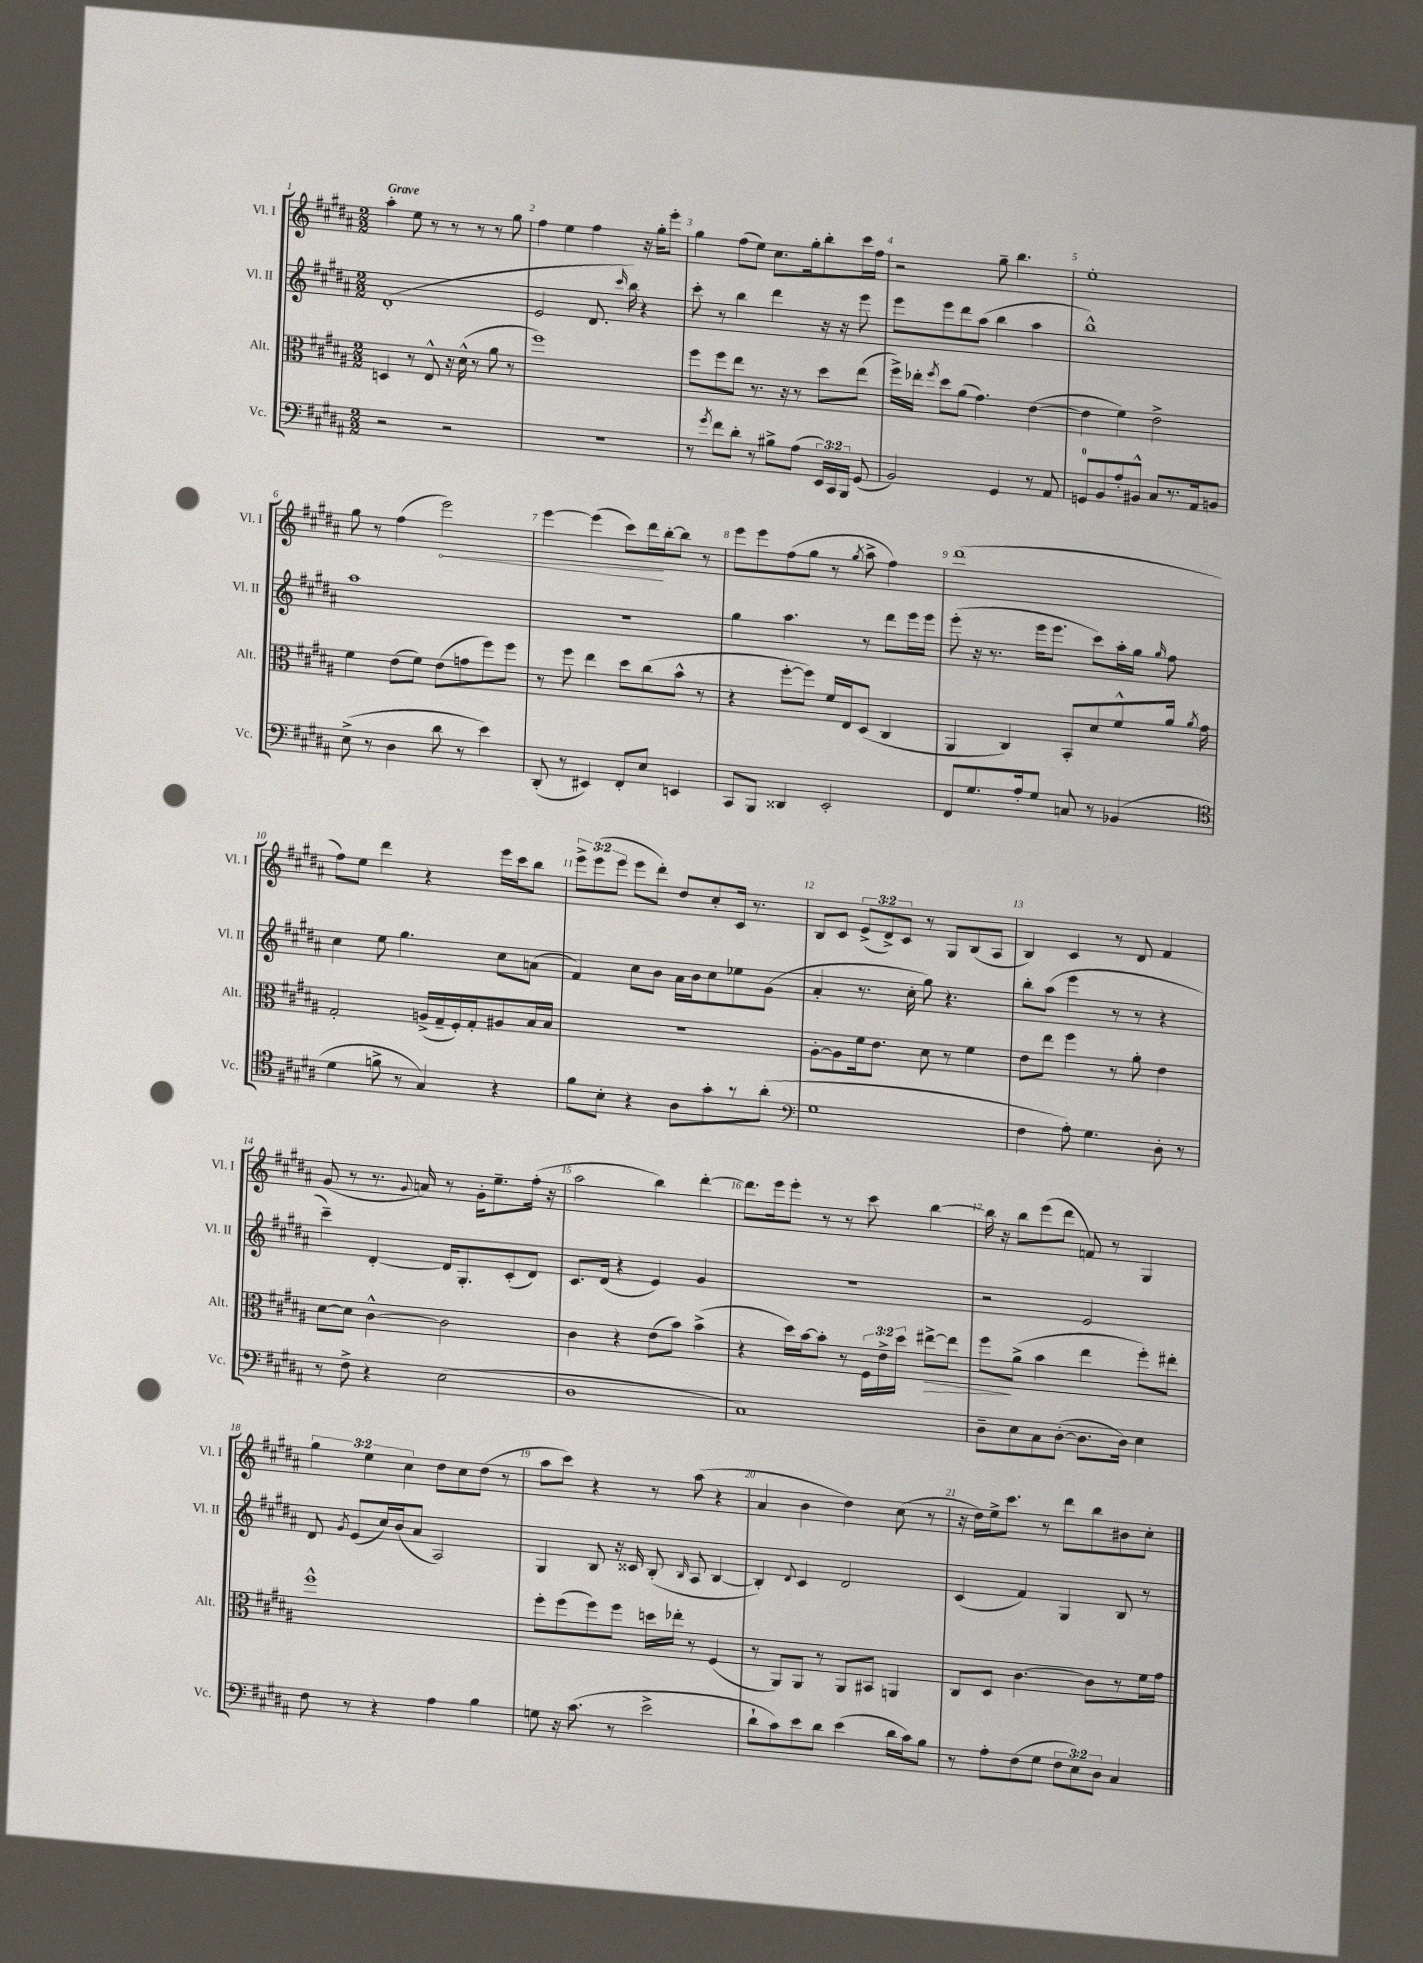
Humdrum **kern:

**kern	**kern	**dynam	**kern	**kern	**dynam
*part4	*part3	*part3	*part2	*part1	*part1
*staff4	*staff3	*staff3	*staff2	*staff1	*staff1
*I"Vc.	*I"Alt.	*	*I"Vl. II	*I"Vl. I	*
*I'Vc.	*I'Alt.	*	*I'Vl. II	*I'Vl. I	*
*clefF4	*clefC3	*	*clefG2	*clefG2	*
*k[f#c#g#d#a#]	*k[f#c#g#d#a#]	*	*k[f#c#g#d#a#]	*k[f#c#g#d#a#]	*
*M2/2	*M2/2	*	*M2/2	*M2/2	*
=1	=1	=1	=1	=1	=1
!	!	!	!	!LO:TX:a:B:t=Grave	!
2r	4Dn/	.	(1d#'	4aa#'\	.
.	8r	.	.	8ee\	.
.	8E^^/	.	.	8r	.
2r	16r	.	.	8r	.
.	(16d#^^\	.	.	.	.
.	8r	.	.	8r	.
.	8a#\	.	.	8r	.
.	8r	.	.	8gg#\	.
=2	=2	=2	=2	=2	=2
1r	1ff#)	.	2e/	4ff#\	.
.	.	.	.	4ee\	.
.	.	.	8.d#/	4ff#\	.
.	.	.	16qqccc#/	.	.
.	.	.	16bb\)	.	.
.	.	.	4r	16r	.
.	.	.	.	16gg#'\KL	.
.	.	.	.	8eee'\J	.
=3	=3	=3	=3	=3	=3
8r	8ff#\L	.	8ccc#'\	4gg#\	.
8qg#/	.	.	.	.	.
8f#\L	8ff#\	.	8r	.	.
8d#'\J	8ee\J	.	4bb\	(8ff#\L	.
8r	8.r	.	.	8ee\J)	.
8B#X^\L	.	.	4ddd#\	8.cc#\L	.
.	16r	.	.	.	.
(8A#\J	8r	.	.	.	.
.	.	.	.	16gg#'\k	.
24EE/LL)	8dd#\L	.	16r	8bb'\	.
24CC#/	.	.	.	.	.
.	.	.	16r	.	.
24BBB/JJ	.	.	.	.	.
(8GG#/	(8ee\J	.	8eee\	16ccc#\L	.
.	.	.	.	16ff#\JJ	.
=4	=4	=4	=4	=4	=4
2BB/)	16ff#^\LL)	.	8eee\L	2r	.
.	16ee-X'\JJ	.	.	.	.
.	8qff#/	.	.	.	.
.	8dd#\L	.	8eee\	.	.
.	(8a#\J	.	8ddd#\	.	.
.	4.g#\)	.	(8aa#\J	.	.
4GG#/	.	.	4bb\	8gg#~\	.
.	.	.	.	4.bb\	.
8r	([4e\	.	4aa#\	.	.
8AA#/	.	.	.	.	.
=5	=5	=5	=5	=5	=5
8GGn/L	4e\]	.	1bb^^)	1ee'	.
8BB/	.	.	.	.	.
8A#'/	4f#\)	.	.	.	.
8BB#X^^/J	.	.	.	.	.
8C#/L	2e^\	.	.	.	.
8.r	.	.	.	.	.
16AA#/k	.	.	.	.	.
8BBn/J	.	.	.	.	.
!!LO:LB:g=z
=6	=6	=6	=6	=6	=6
(8E^\	4f#\	.	1aa#	8gg#\	.
8r	.	.	.	8r	.
4D#\	(8e\L	.	.	(4ff#\	.
.	8f#\J)	.	.	.	.
!	!	!	!	!	!LO:HP:b
8d#\	(8e\L	.	.	2eee\)	<
8r	8gn\	.	.	.	.
4e\)	8ff#\)	.	.	.	.
.	8ff#\J	.	.	.	.
=7	=7	=7	=7	=7	=7
(8DD#'/	8r	.	1r	[4eee\	.
8r	8ff#\	.	.	.	.
4EE#X/)	4ee\	.	.	(4eee\]	.
8FF#'/L	8dd#\L	.	.	8ccc#\L)	.
8E/J	(8cc#\	.	.	16ddd#\L	.
.	.	.	.	[16bb'\J	[
4EEn/	8b^^\J	.	.	8bb\J]	.
.	8r	.	.	8r	.
=8	=8	=8	=8	=8	=8
8CC#/L	4r	.	4gg#\	8eee\L	.
8BBB/J	.	.	.	8eee\	.
4DD##X/	[8ff#'\L	.	4.aa#\	(8ff#\	.
.	8ff#\J])	.	.	8gg#\J	.
2EE'/	16f#/LL	.	.	8r	.
.	16E/J	.	.	.	.
.	.	.	.	8qgg#/	.
.	(8D#/J	.	8r	8aa#^\	.
.	4C#/	.	8ddd#\L	4ff#\)	.
.	.	.	16eee\L	.	.
.	.	.	16eee\JJ	.	.
=9	=9	=9	=9	=9	=9
8FF#/L	4AA#/	.	(8eee'\	(1ddd#	.
8.G#/	.	.	16r	.	.
.	.	.	8.r	.	.
.	4C#/)	.	.	.	.
16A#'/k	.	.	.	.	.
8G#/J	.	.	16eee\KL	.	.
.	.	.	8.eee\J	.	.
8Cn/	8BB'/L	.	.	.	.
8r	8d#/	.	8ccc#\L)	.	.
(4BB-X/	8f#^^/	.	16aa#'\L	.	.
.	.	.	16gg#\JJ	.	.
.	.	.	16qqgg#/	.	.
.	16a#/Jk	.	8ff#\	.	.
.	8qa#/	.	.	.	.
.	16g#\	.	.	.	.
!!LO:LB:g=z
=10	=10	=10	=10	=10	=10
*clefC4	*	*	*	*	*
4d#\	2G#'/	.	4cc#\	8ff#\L)	.
.	.	.	.	8ee\J	.
8fn^\	.	.	8ee\	4ddd#\	.
8r	.	.	4.gg#\	.	.
4G#/)	(16An^/LL	.	.	4r	.
.	16G#~/	.	.	.	.
.	16F#'/)	.	.	.	.
.	16G#'/J	.	.	.	.
4r	8A#X/	.	8cc#\L	16eee\LL	.
.	.	.	.	16ccc#\J	.
.	16B/L	.	(8an\J	8bb\J	.
.	16B/JJ	.	.	.	.
=11	=11	=11	=11	=11	=11
8f#\L	1r	.	4f#/)	12eee^\L	.
.	.	.	.	(12eee\	.
8B'\J	.	.	.	.	.
.	.	.	.	12eee\J	.
4r	.	.	8cc#\L	8eee\L	.
.	.	.	8b\J	8ddd#'\J)	.
8A#\L	.	.	16a#\LL	8dd#/L	.
.	.	.	16b\J	.	.
8g#'\	.	.	8cc#\	8cc#'/	.
8r	.	.	8ee-X\	16c#/Jk	.
.	.	.	.	8.r	.
(8a#'\J	.	.	(8g#\J	.	.
=12	=12	=12	=12	=12	=12
*clefF4	*	*	*	*	*
1G#	[8A#'\L	.	4a#'/	8B/L	.
.	8A#\]	.	.	8c#/J	.
.	16f#\k	.	8.r	(12e^/L	.
.	8.e\J	.	.	.	.
.	.	.	.	12d#^/)	.
.	.	.	.	12c#/J	.
.	.	.	16cc#'\	.	.
.	8d#\	.	8gg#\)	8r	.
.	8r	.	4.r	8G#/L	.
.	4f#\	.	.	(8B/	.
.	.	.	.	8A#/J	.
=13	=13	=13	=13	=13	=13
4F#\	8e\L	.	8bb'\L	4B/)	.
.	8ee\J	.	(8aa#\J	.	.
8A#'\)	4ff#\	.	4eee\	4c#/	.
4.G#\	.	.	.	.	.
.	8r	.	8r	8r	.
.	8a#'\	.	8r	8d#/	.
8D#'\	4e\	.	4r	4f#/	.
8r	.	.	.	.	.
!!LO:LB:g=z
=14	=14	=14	=14	=14	=14
8r	[8d#\L	.	4ccc#~\)	(8g#/	.
8F#^\	8d#\J]	.	.	8r	.
4r	[4c#^^\	.	[4d#'/	8.r	.
.	.	.	.	8qqg#/	.
.	.	.	.	16an/)	.
(2E\	2c#\]	.	16d#/KL]	8r	.
.	.	.	8.G#'/	.	.
.	.	.	.	16g#'\KL	.
.	.	.	.	8.ee~\	.
.	.	.	(8c#'/	.	.
.	.	.	8d#/J)	(16ff#'\Jk	.
.	.	.	.	16r	.
=15	=15	=15	=15	=15	=15
1D#	4c#\	.	8.c#/L	2aa#\	.
.	.	.	(16d#/Jk	.	.
.	4r	.	4r	.	.
.	(8e\L	.	4e/)	4bb\)	.
.	8b\J)	.	.	.	.
.	(4b^\	.	4g#/	[4ddd#'\	.
=16	=16	=16	=16	=16	=16
1C#)	4r	.	1r	8.ddd#\L]	.
.	.	.	.	16eee\k	.
.	16dd#\LL)	.	.	8eee'\J	.
.	[16b\J	.	.	.	.
.	8b'\J]	.	.	8r	.
.	8r	.	.	8r	.
.	24F#\LL	.	.	8ccc#\	.
.	24e^\	.	.	.	.
.	24dd#\JJ	.	.	.	.
!	!	!LO:HP:b	!	!	!
.	[8ee#X^\L	>	.	[4bb\	.
.	8ee#\J]	.	.	.	.
=17	=17	=17	=17	=17	=17
8D#~\L	8ff#\L	.	2r	16bb\]	.
.	.	.	.	16r	.
8E\	(8a#^\J	]	.	8bb\L	.
8C#\	4b\	.	.	(8eee\	.
([8D#'\J	.	.	.	8ddd#\J	.
8.D#\L]	4ee\	.	2e/	8fn/)	.
.	.	.	.	8r	.
16D#\Jk)	.	.	.	.	.
4E\	8ff#'\L)	.	.	4G#/	.
.	8ee#X'\J	.	.	.	.
!!LO:LB:g=z
=18	=18	=18	=18	=18	=18
8F#\	1ff#^^	.	8d#/	6gg#\	.
.	.	.	8qg#/	.	.
8r	.	.	(8e/L	.	.
.	.	.	.	6ee\	.
4r	.	.	16cc#/L)	.	.
.	.	.	(16b/J	.	.
.	.	.	.	6cc#\	.
.	.	.	8a#/J	.	.
4A#\	.	.	2A#/)	8dd#\L	.
.	.	.	.	8cc#\	.
4B\	.	.	.	(8dd#\J	.
.	.	.	.	8r	.
=19	=19	=19	=19	=19	=19
8Gn\	8ff#'\L	.	4G#/	8aa#\L	.
16r	(8ff#\	.	.	8ccc#\J)	.
(8.c#\	.	.	.	.	.
.	8ff#\)	.	8B/	4r	.
8r	8ff#\J	.	16r	.	.
.	.	.	16c##X/	.	.
2e^\	16ddn\LL	.	(8B'/	8r	.
.	16ee-X'\JJ	.	.	.	.
.	.	.	16qqB/	.	.
.	8r	.	8A#/	(8aa#\	.
.	(4F#/	.	[4B/	4r	.
=20	=20	=20	=20	=20	=20
8d#`\L	8r	.	4B'/])	4a#/	.
8c#\)	8AA#/L)	.	.	.	.
.	.	.	8qqd#/	.	.
8e\	8AA#/J	.	4c#/	4b\	.
8d#\J	8r	.	.	.	.
(4e\	8AA#/L	.	2d#/	4dd#\)	.
.	8BB#X/J	.	.	.	.
16d#\LL	4AAn/	.	.	(8cc#\	.
16c#\J)	.	.	.	.	.
8B\J	.	.	.	8r	.
=21	=21	=21	=21	=21	=21
8r	8C#/L	.	(4c#/	16r	.
.	.	.	.	16dd#\LL)	.
8A#'\L	8D#/J	.	.	16ee^\J	.
.	.	.	.	8.ccc#\J	.
(8F#\	[4.c#\	.	4f#/)	.	.
8G#\J	.	.	.	8r	.
12F#\L	.	.	4G#/	8ddd#\L	.
12E\)	.	.	.	.	.
.	8c#\L]	.	.	8bb\	.
12D#\J	.	.	.	.	.
4C#/	8r	.	8B/	8b#X\	.
.	16f#\L	.	8r	8cc#'\J	.
.	16g#\JJ	.	.	.	.
==	==	==	==	==	==
*-	*-	*-	*-	*-	*-
